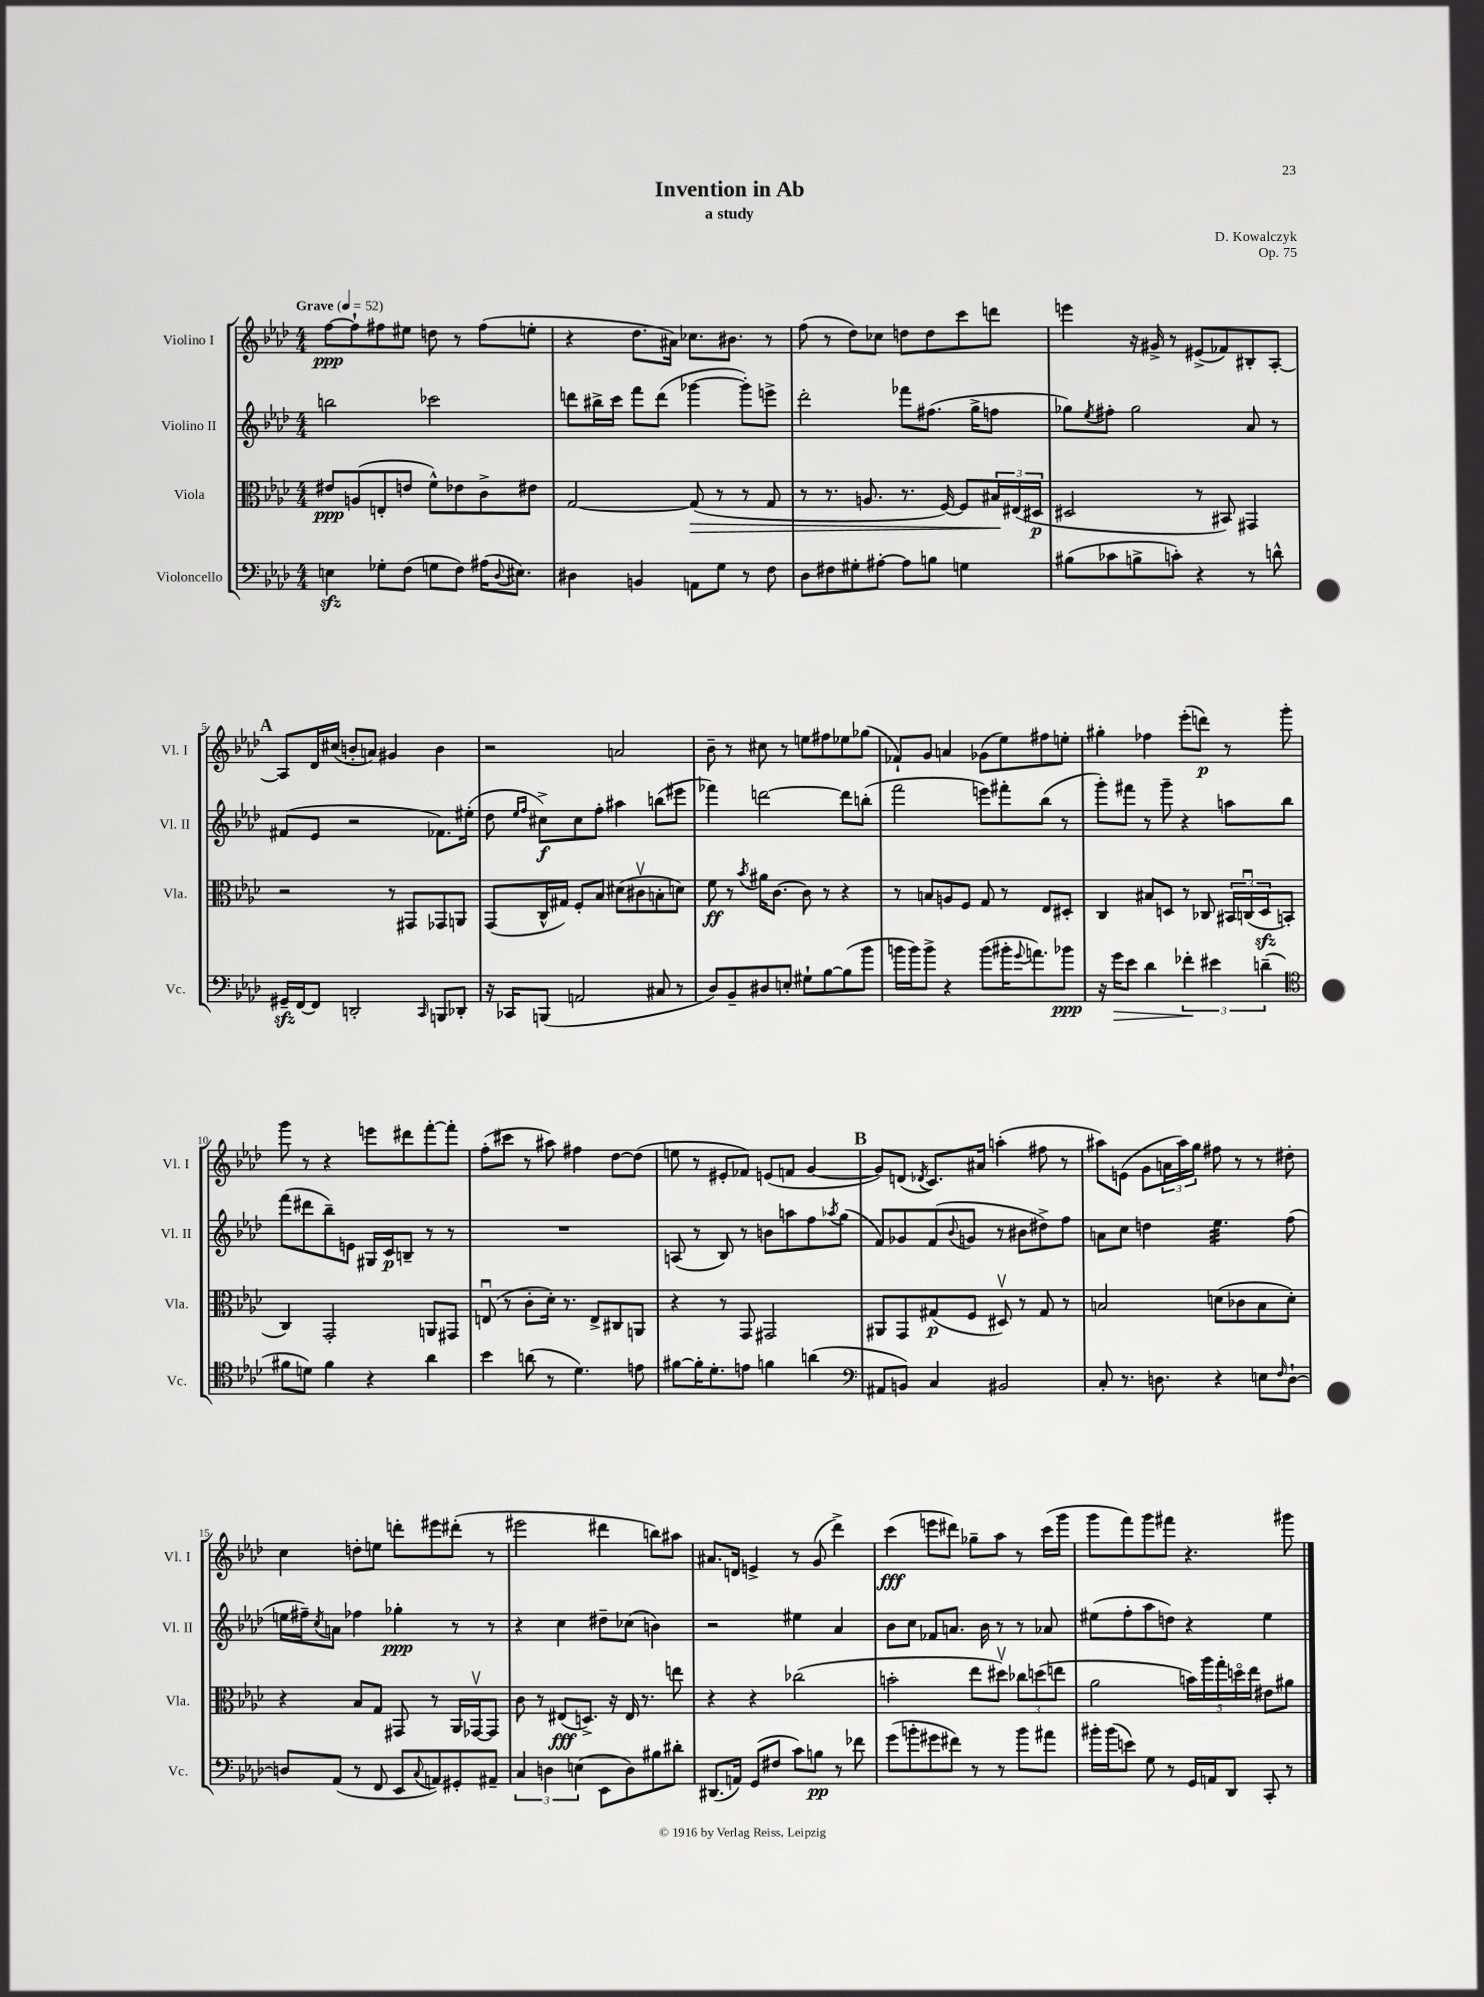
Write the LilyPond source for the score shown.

\header { title = "Invention in Ab" composer = "D. Kowalczyk" subtitle = "a study" opus = "Op. 75" }
<<
\new StaffGroup <<
\new Staff = "s0" \with { instrumentName = "Violino I" shortInstrumentName = "Vl. I" } {
    \clef treble \key aes \major \numericTimeSignature \time 4/4 \tempo "Grave" 4 = 52
    f''8~\ppp f''8-! fis''8 eis''8 d''8 r8 fis''8( e''8-. |
    r4 des''8. ais'16) ces''8. bis'8. r8 |
    f''8( r8 des''8) ces''8 d''8 d''8 c'''8 d'''8 |
    e'''4 r16 gis'16-> r8 eis'8->( fes'8) bis8-. aes8~-. |
    \mark \markup { \bold "A" } aes8 des'16 cis''16( b'8-. a'8) gis'4 b'4 |
    r2 a'2 |
    bes'8-- r8 cis''8 r8 e''8 fis''8 ees''8 ges''8( |
    fes'8-!) g'8 a'4 ges'8( ees''8) fis''8 e''8-. |
    gis''4-. fes''4 ees'''8-.( d'''8\p) r8 g'''8-. |
    g'''8 r8 r4 e'''8 dis'''8 f'''8~-. f'''8-. |
    f''8-.( cis'''8 r8 ais''8) fis''4 des''8~ des''8( |
    e''8 r8 eis'8-. fes'8) e'8( f'8 g'4~ |
    \mark \markup { \bold "B" } g'8) d'8( \acciaccatura { des'8 } c'8.) ais'16 a''4-.( fis''8 r8 |
    ais''8) e'8( g'8 \tuplet 3/2 { a'16 ais''16) g''16 } fis''8 r8 r8 dis''8-. |
    c''4 d''8-. e''8 d'''8-. eis'''8 dis'''8-.( r8 |
    eis'''2 dis'''4 b''8) ais''8 |
    ais'8. d'16 e'4-> r8 g'8( des'''4->) |
    c'''4\fff( e'''8 dis'''8) ges''8-- aes''8 r8 c'''16( g'''16 |
    g'''8 f'''8) g'''8 fis'''8 r4. gis'''8 \bar "|." |
}
\new Staff = "s1" \with { instrumentName = "Violino II" shortInstrumentName = "Vl. II" } {
    \clef treble \key aes \major \numericTimeSignature \time 4/4
    b''2 ces'''2 |
    d'''8 bis''16-> c'''16 f'''8 d'''8( ges'''4~ ges'''8-.) e'''8-> |
    des'''2-. fes'''8 fis''8.( g''16-> f''8 |
    ges''8) \acciaccatura { ees''8 } fis''8-. ges''2 aes'8 r8 |
    \mark \markup { \bold "A" } fis'8( ees'8 r2 fes'8.) eis''16-.( |
    des''8 \grace { ees''16 f''16 } cis''8->\f) cis''8 f''8-. ais''4 b''8( eis'''8 |
    fes'''4) d'''2~ d'''8 b''8-.( |
    f'''2 e'''8) fis'''8-. bes''8( r8 |
    g'''8-.) fis'''8 r8 g'''8-- r4 a''8 bes''8 |
    f'''8( dis'''8 bes''8--) e'8 gis16 c'16\p b8-- r8 r8 |
    R1 |
    a8( r8 bes8) r8 b'8 a''8 f''8 \acciaccatura { aes''8 } g''8( |
    \mark \markup { \bold "B" } f'8) ges'8 f'8( \appoggiatura { bes'8 } g'8 r8 bis'8 dis''8->) f''8 |
    a'8 c''8 d''4 ees''4.:32 f''8( |
    e''16 fis''16--) \acciaccatura { c''8 } a'8 fes''4 ges''4-.\ppp r8 r8 |
    r4 c''4 dis''8-- ces''8( b'4) |
    r2 eis''4 aes'4 |
    bes'8 c''8 fes'8 a'8. bes'16 r8 r8 aes'8 |
    eis''8( f''8-. aes''8 d''8) r4 eis''4 \bar "|." |
}
\new Staff = "s2" \with { instrumentName = "Viola" shortInstrumentName = "Vla." } {
    \clef alto \key aes \major \numericTimeSignature \time 4/4
    eis'8\ppp a8( e8-. e'8 f'8-^) ees'8 c'8-> eis'8 |
    g2~ g8\>( r8 r8 g8 |
    r8 r8. a8. r8. f16~) f8 \tuplet 3/2 { bis16\! eis16( dis16\p } |
    dis2 r8 bis,8) gis,4 |
    \mark \markup { \bold "A" } r2 r8 gis,8 ges,8 a,8 |
    g,8( c16-^ gis16) f8-. bes8 dis'8( cis'8\upbow b8-. d'8) |
    f'8\ff r8 \acciaccatura { bes'8 } ais'16 c'8.~ c'8 r8 r4 |
    r8 b8 a8 f8 g8 r8 ees8 dis8-. |
    c4 bis8 d8 r8 ces8 \tuplet 3/2 { bis,16 c16\downbow( d16\sfz } b,8-. |
    c4) g,2-. a,8 gis,8 |
    e8\downbow( r8 c'8-. des'16-.) r8. e8-> cis8 a,8 |
    r4 r8 g,8 gis,2 |
    \mark \markup { \bold "B" } ais,8 g,8 gis8\p( f8 dis8\upbow) r8 gis8 r8 |
    b2 d'8( ces'8 b8 d'8-.) |
    r4 bes8 g8 gis,8 r8 aes,16 ges,16~\upbow ges,8 |
    c'8 r8 eis8\fff( d8.->) r16 eis16 r8. e''8 |
    r4 r4 ces''2( |
    b'2-. ees''8 dis''8\upbow) \tuplet 3/2 { ces''8 d''8( e''8 } |
    aes'2 \tuplet 5/4 { b'16) aes''16 g''16-. d''16\flageolet ees''16 } eis'8 ais'8 \bar "|." |
}
\new Staff = "s3" \with { instrumentName = "Violoncello" shortInstrumentName = "Vc." } {
    \clef bass \key aes \major \numericTimeSignature \time 4/4
    e4\sfz ges8-. f8( g8 f8) ais16( \appoggiatura { des8 } eis8.) |
    dis4 b,4 a,8 g8 r8 f8 |
    des8 fis8 gis8-. ais8~-. ais8 b8 g4 |
    bis8( ces'8 b8-> c'8-.) r4 r8 d'8-^ |
    \mark \markup { \bold "A" } gis,16--\sfz f,16~ f,8 d,2-. \grace { c,16 } b,,8 des,8-. |
    r16 ces,16 b,,8( a,2 cis8 r8 |
    des8) bes,8-- dis8 e8-. gis8-! bes8~ bes8( bes'8 |
    b'16 b'16) b'8-> r4 b'8( bis'16-. \appoggiatura { g'8 } a'8.) bes'8\ppp |
    r16 g'16\> ees'8 des'4 \tuplet 3/2 { fes'4-.\! eis'4 d'4--( } |
    \clef tenor fis'8 d'8) fis'4 r4 aes'4 |
    bes'4 a'8( r8 des'4.) e'8 |
    fis'8~ fis'16-. des'8.-. e'8 f'4 a'4( |
    \mark \markup { \bold "B" } \clef bass ais,8 b,8) c4 bis,2 |
    c8-. r8. d8. r4 e8 \grace { f16 } d8~-! |
    d8 aes,8( r8 f,8 ees,8 \appoggiatura { c8 } a,8) gis,8-. ais,8-- |
    \tuplet 3/2 { c4 d4 e4( } ees,8 d8) bis8 dis'8-. |
    dis,8.( a,16) g,8( fis8 c'8) b8\pp r8 fes'8 |
    g'8( b'8-. gis'8 fis'8) r8 r8 b'8 ais'8 |
    bis'16-. bis'16( e'8) g8 r8 g,16 a,16 des,8 c,8-. r8 \bar "|." |
}
>>
>>
